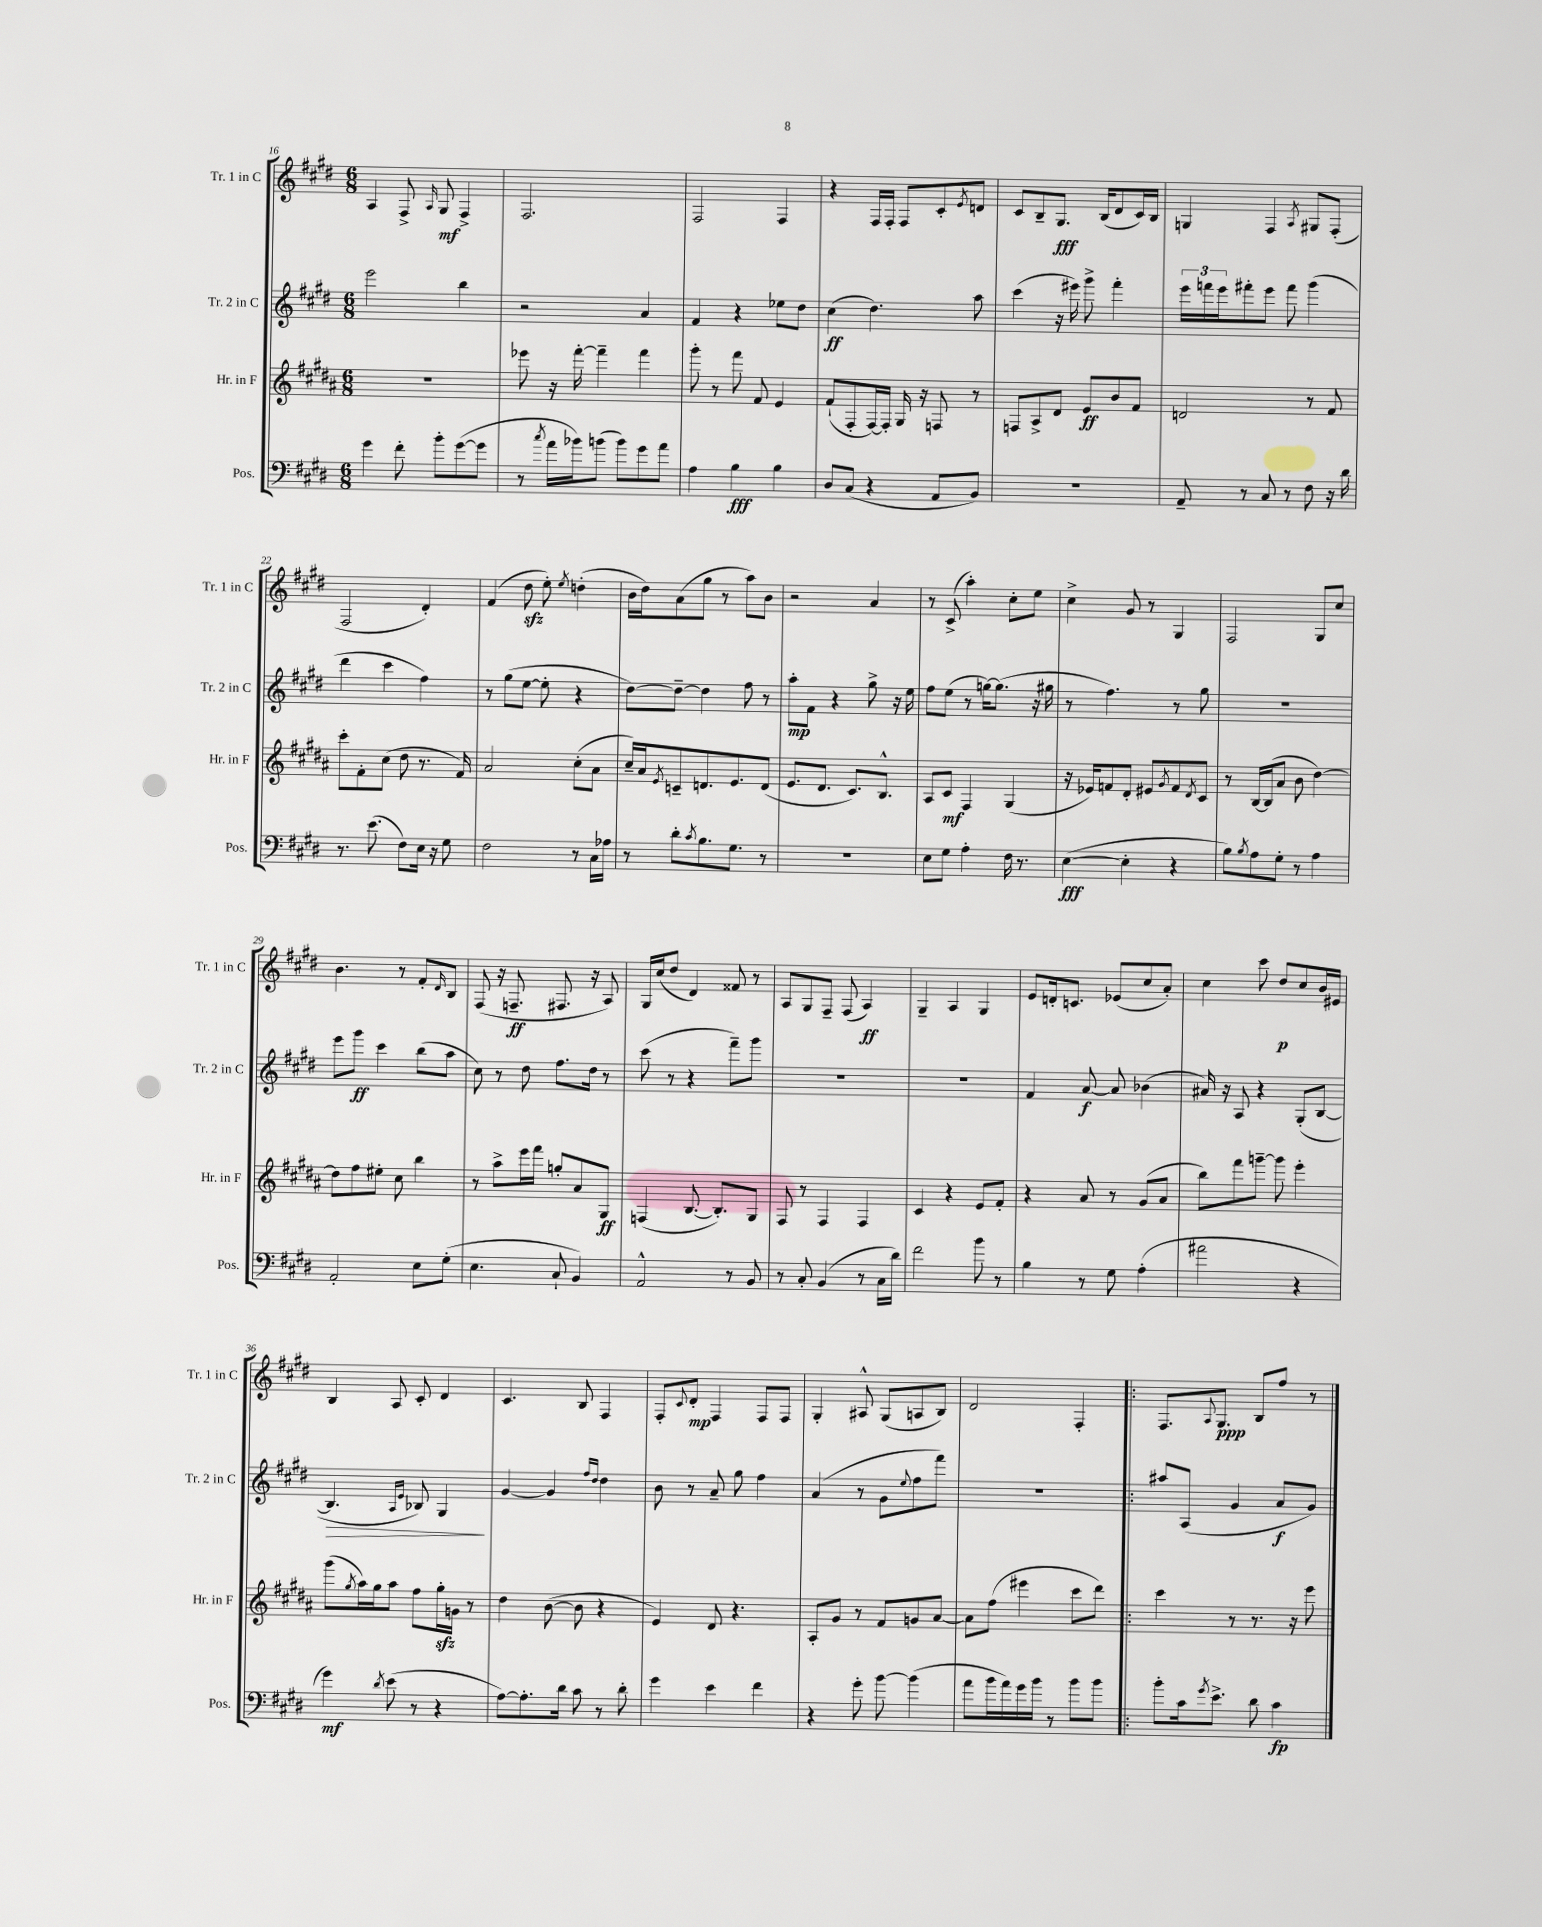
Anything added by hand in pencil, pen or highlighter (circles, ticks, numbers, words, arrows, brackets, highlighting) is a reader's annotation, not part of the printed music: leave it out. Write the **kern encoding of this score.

**kern	**kern	**kern	**kern
*staff4	*staff3	*staff2	*staff1
*clefF4	*clefG2	*clefG2	*clefG2
*k[f#c#g#d#]	*k[f#c#g#d#a#]	*k[f#c#g#d#]	*k[f#c#g#d#]
*M6/8	*M6/8	*M6/8	*M6/8
4g#	2.r	2eee	4A
8f#'	.	.	8F#^
.	.	.	16qqA
8b'	.	.	8G#
([8g#	.	4bb	4F#^
8g#]	.	.	.
=	=	=	=
8r	8eee-	2r	2.F#
8qcc#	.	.	.
16a	16r	.	.
16b-)	[16fff#'	.	.
(8b	4fff#~]	.	.
8b)	.	.	.
8g#	4fff#	4a	.
8a	.	.	.
=	=	=	=
4A	8ggg#'	4f#	2F#
.	8r	.	.
4B	8fff#	4r	.
.	8f#	.	.
4B	4e	8ee-	4F#
.	.	8dd#	.
=	=	=	=
8D#	(8f#`	(4cc#	4r
(8C#	8F#'	.	.
4r	[16F#)	4.dd#)	16F#
.	16F#']	.	16F#'
.	16G#	.	8F#
.	16r	.	.
8AA	8F	.	8c#'
.	.	.	8qe
8BB)	8r	8aa	8d
=	=	=	=
2.r	8F	(4ccc#	8c#
.	8A#^	.	8B~
.	8d#	16r	8.G#
.	.	16eee#)	.
.	8e	8ggg#^	.
.	.	.	(16B
.	8b	4fff#'	8d#
.	8f#	.	16c#)
.	.	.	16B
=	=	=	=
8AA~	2d	24eee	4G
.	.	24fff	.
.	.	24eee	.
8r	.	8fff#'	.
8C#	.	8eee	4F#
8r	.	8fff#	.
.	.	.	8qA
8F#	8r	(4ggg#	8G#
16r	8f#	.	(8F#'
16d#	.	.	.
=	=	=	=
8.r	8ccc#'	4ddd#	2F#
.	8f#'	.	.
(8.e	.	.	.
.	(8cc#	4ccc#	.
8F#)	8dd#	.	.
16E	8.r	4ff#)	4d#')
16r	.	.	.
8G#	.	.	.
.	16f#)	.	.
=	=	=	=
2F#	2a#	8r	(4f#
.	.	(8gg#	.
.	.	[8ee	8dd#
.	.	8ee']	8ee')
.	.	.	8qee
8r	(8cc#'	4r	(4dd'
16C#	8a#	.	.
16A-	.	.	.
=	=	=	=
8r	16cc#~)	[8dd#)	16b
.	16a#	.	16dd#)
.	8qe	.	.
8d#'	8c~	8dd#~_	(8a
8qc#	.	.	.
8.B	8.d	4dd#]	8gg#
.	.	.	8r
8.G#	8.e	.	.
.	.	8ff#	8aa)
8r	(8d	8r	8b
=	=	=	=
2.r	8.e	8aa'	2r
.	.	8f#	.
.	8.d#	.	.
.	.	4r	.
.	8.c#)	.	.
.	.	8gg#^	4a
.	8.B^^	.	.
.	.	16r	.
.	.	16ee	.
=	=	=	=
8E	8A#	8ff#	8r
8G#	8c#	(8ee	(8c#^
4A'	4F#	8r	4aa')
.	.	[16gg)	.
.	.	(8.gg]	.
16F#	(4G#	.	8cc#'
8.r	.	.	.
.	.	16r	8ee
.	.	16gg#	.
=	=	=	=
([4E	16r	8r	4cc#^
.	16e-)	.	.
.	8f	4.ff#)	.
4E']	8d#'	.	8g#
.	8e#	.	8r
.	8qg#	.	.
4r	8f	8r	4G#
.	8qd#	.	.
.	8c#	8gg#	.
=	=	=	=
8B)	8r	2.r	2F#
8qB	.	.	.
8A	[16B	.	.
.	(16B]	.	.
8G#'	8a#	.	.
8r	8b	.	.
4A	[4dd#)	.	8G#
.	.	.	8cc#
=	=	=	=
2AA'	8dd#]	8eee	4.b
.	8ff#	8ggg#	.
.	8ee#'	4ccc#	.
.	8cc#	.	8r
8E	4bb	(8bb	8f#'
.	.	.	16qqd#
(8G#'	.	8aa	8B
=	=	=	=
4.E	8r	8cc#)	(8F#
.	8aa#^	8r	16r
.	.	.	8.F~
.	16eee	8dd#	.
.	16fff#	.	.
8C#`	8gg'	8.ff#	8.F#
4BB)	8a#	.	.
.	.	16dd#	16r
.	8G#	8r	8A)
=	=	=	=
2AA^^	(4F	(8ccc#	16G#
.	.	.	(16cc#
.	.	8r	8dd#
.	[8.B	4r	4d#)
.	8.B'])	.	.
8r	.	8fff#~)	8f##
8BB	8G#	8ggg#	8r
=	=	=	=
8r	8F#	2.r	8A
8C#'	8r	.	8G#
(4BB	4F#	.	8F#~
.	.	.	(8F#
8r	4F#	.	4A)
16C#	.	.	.
16d#)	.	.	.
=	=	=	=
2f#	4c#	2.r	4G#~
.	4r	.	4A
8b	8e	.	4G#
8r	8f#'	.	.
=	=	=	=
4B	4r	4f#	8e
.	.	.	16d'
.	.	.	8.c
8r	8a#	[8a	.
8G#	8r	8a]	(8e-
(4A'	(8g#	(4b-	8cc#
.	8a#	.	8a')
=	=	=	=
2a#	8bb)	16a#)	4cc#
.	.	16r	.
.	8fff#	8A	.
.	[8ggg~	4r	8ccc#
.	8ggg]	.	8dd#
4r	4eee'	(8G#'	8cc#
.	.	[8B	16b
.	.	.	16e#
=	=	=	=
4g#)	(8ggg#	4.B]	4B
.	8qgg#	.	.
.	16aa#)	.	.
.	16gg#	.	.
8qd#	.	.	.
(8e	8aa#	.	8A
.	.	16qqA	.
.	.	16qqe	.
8r	8ff#	8B-)	8c#'
4r	16gg#'	4G#	4d#
.	16g	.	.
.	8r	.	.
=	=	=	=
[8A)	4dd#	[4g#	4.c#
8.A']	.	.	.
.	([8b	4g#]	.
16d#	.	.	.
8c#	8b]	.	8B
.	.	16qqff#	.
.	.	16qqdd#	.
8r	4r	4dd#	4F#
8d#'	.	.	.
=	=	=	=
4g#	4e)	8b	8F#'
.	.	.	8qqc#
.	.	8r	8d#'
4e	8d#	8a~	4F#
.	4.r	8gg#	.
4f#	.	4ff#	8F#
.	.	.	8F#
=	=	=	=
4r	8A#'	(4a	4G#'
.	8g#	.	.
8g#'	8r	8r	8A#^^
[8b	8f#	8g#	(8G#
.	.	8qqee	.
(4b]	8g	8ff#	8A
.	[8a#	8fff#)	8B)
=	=	=	=
8a	8a#]	2.r	2d#
16b	(8ff#	.	.
16a)	.	.	.
16g#	4eee#	.	.
16b	.	.	.
8r	.	.	.
8b	8ccc#	.	4F#'
8b	8ddd#)	.	.
=!|:	=!|:	=!|:	=!|:
8b'	4ccc#	8aa#	8.F#
16c#	.	(8A	.
8qg#	.	.	8qqA
8.e^	.	.	8.G#
.	8r	4g#	.
8d#	8.r	.	8B
4c#	.	8a	8ff#
.	16r	.	.
.	8eee	8g#)	8r
==	==	==	==
*-	*-	*-	*-
